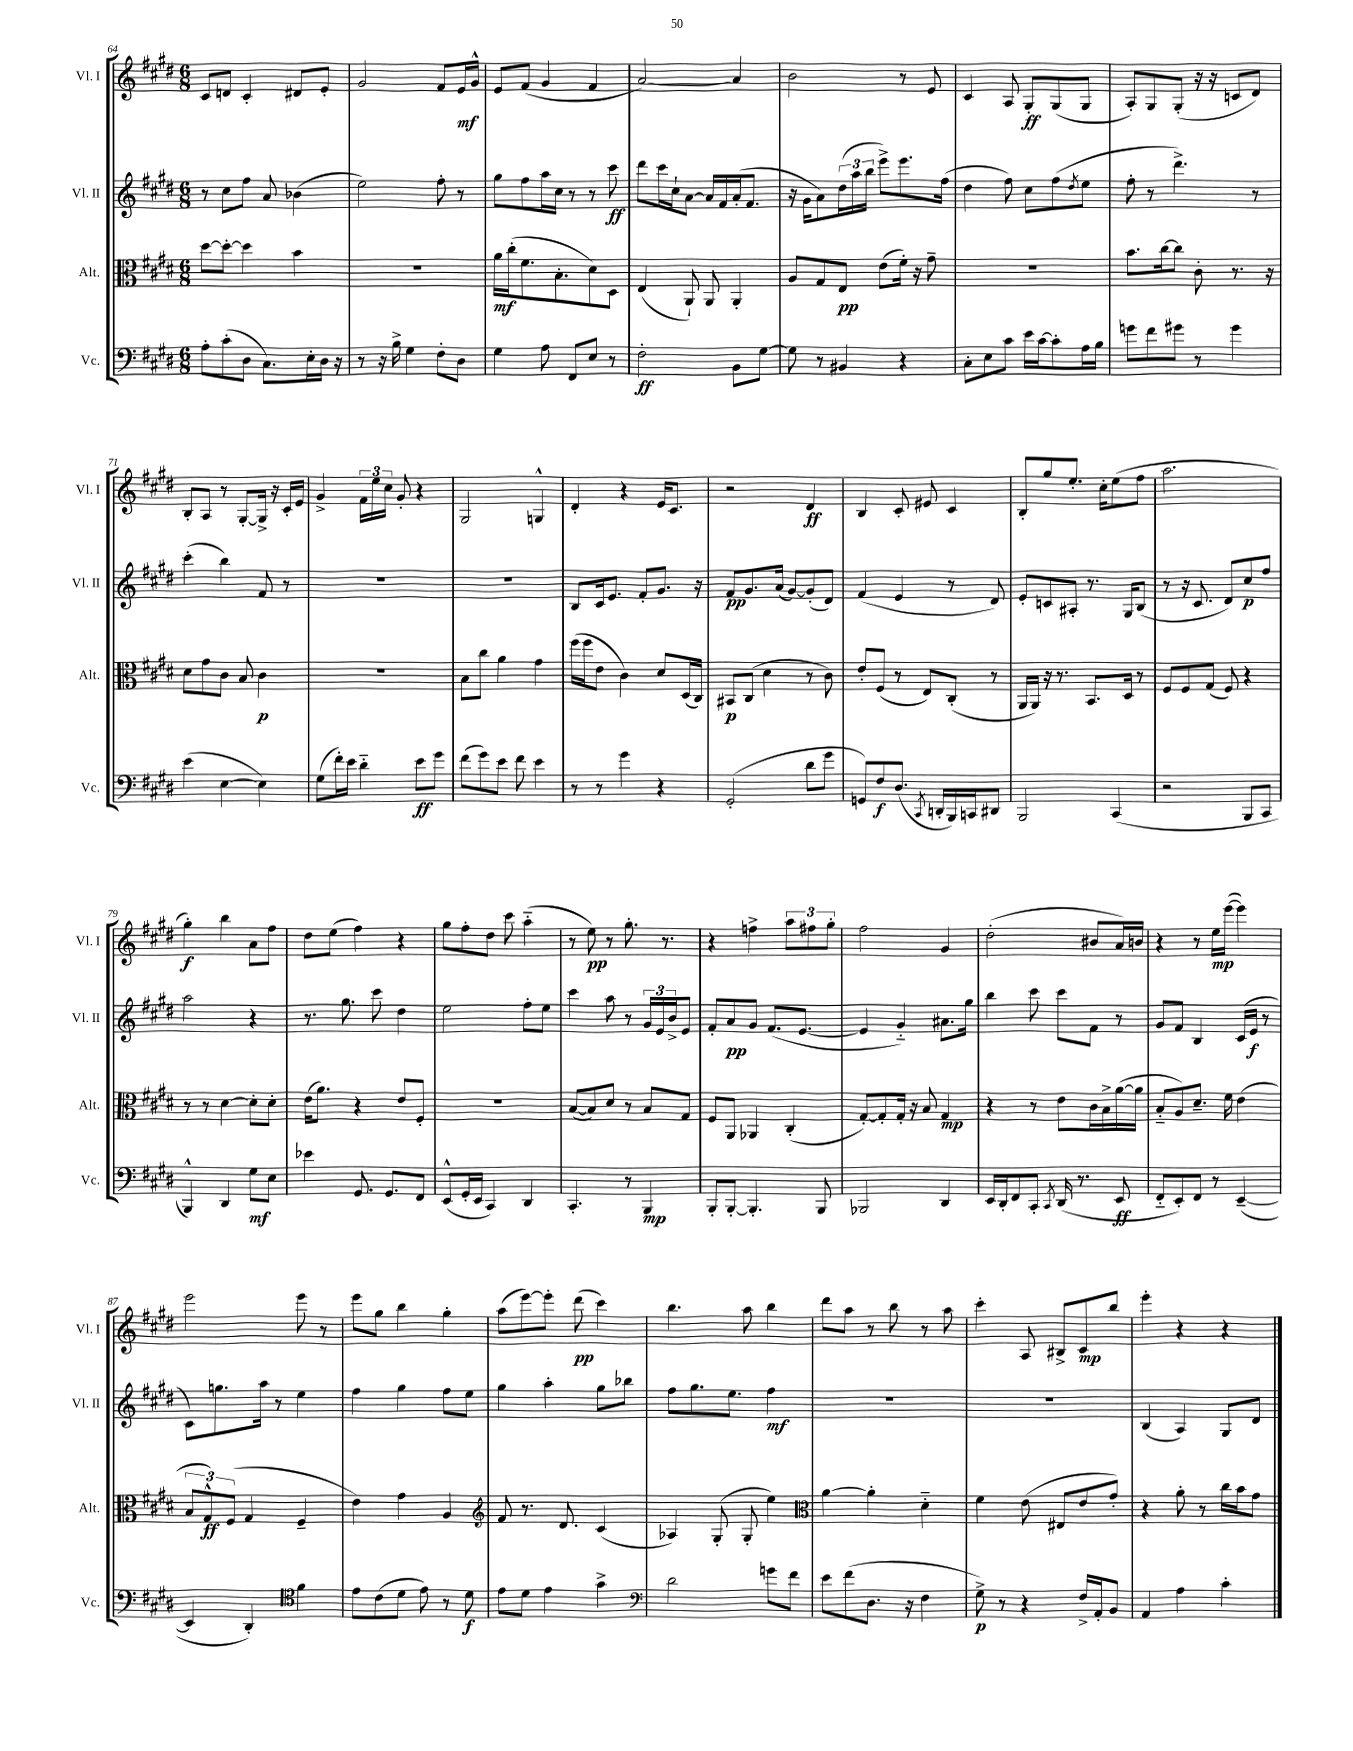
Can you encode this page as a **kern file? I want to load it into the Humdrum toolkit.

**kern	**kern	**kern	**kern
*staff4	*staff3	*staff2	*staff1
*clefF4	*clefC3	*clefG2	*clefG2
*k[f#c#g#d#]	*k[f#c#g#d#]	*k[f#c#g#d#]	*k[f#c#g#d#]
*M6/8	*M6/8	*M6/8	*M6/8
8A'	[8dd#	8r	8c#
(8c#'	8dd#'_	8cc#	8d
8D#	4dd#]	8ff#	4c#'
8.C#)	.	8a	.
.	4b	(4b-	8d#
16E'	.	.	.
16D#	.	.	8e'
16r	.	.	.
=	=	=	=
8r	2.r	2ee)	2g#
16r	.	.	.
16B^	.	.	.
4G#	.	.	.
8F#'	.	8ff#'	8f#
8D#	.	8r	16e
.	.	.	16g#^^
=	=	=	=
4G#	16a	8gg#	8e
.	(16cc#'	.	.
.	8.f#	8ff#	(8f#
8A	.	16aa	4g#
.	8.B'	16cc#	.
8FF#	.	8r	.
8E	8d#)	8r	4f#
8r	8D#	8ccc#	.
=	=	=	=
2F#'	(4E	8ddd#	[2a)
.	.	16ccc#	.
.	.	16cc#`	.
.	8AA`)	[8a	.
.	8AA	16a]	.
.	.	16f#	.
8BB	4AA'	(16a'	4a]
.	.	8.f#	.
[8G#	.	.	.
=	=	=	=
8G#]	8A	16r	2b
.	.	16g#	.
8r	8G#	8a)	.
4BB#	8E	(24dd#	.
.	.	24aa	.
.	.	24bb	.
.	(8e	8eee^)	.
4r	16f#')	8.eee	8r
.	16r	.	.
.	8g#~	.	8e
.	.	(16ff#	.
=	=	=	=
8C#'	2.r	4dd#	4c#
8E	.	.	.
8c#	.	8ff#)	8A
16e	.	8cc#	8G#'
[16c#	.	.	.
8c#']	.	(8ff#	(8G#
.	.	8qdd#	.
16A	.	8ee	8G#
16B	.	.	.
=	=	=	=
8g	8.b	8ff#'	8A')
8f#	.	8r	8G#
.	[16cc#	.	.
8g#	8cc#]	4.ddd#^)	(8G#'
8r	8c#'	.	16r
.	.	.	16r
4g#	8.r	.	8c
.	.	8r	8d#)
.	16r	.	.
=	=	=	=
(4e	8d#	(4ccc#'	8B'
.	8g#	.	8A
[4E	8c#	4bb)	8r
.	8B	.	[8G#'
4E])	4c#	8f#	16G#^]
.	.	.	16r
.	.	8r	16c#'
.	.	.	16e
=	=	=	=
(8G#	2.r	2.r	4g#^
16f#')	.	.	.
16e	.	.	.
4d#'~	.	.	24f#
.	.	.	24ee
.	.	.	24cc#
.	.	.	8g#'
8e	.	.	4r
8g#	.	.	.
=	=	=	=
(8f#	8B	2.r	2G#
8g#)	8cc#	.	.
8e	4a	.	.
8f#	.	.	.
4e	4g#	.	4G^^
=	=	=	=
8r	(16ff#	8B	4d#'
.	16ff#	.	.
8r	8e	16c#	.
.	.	8.e	.
4g#	4c#)	.	4r
.	.	8f#'	.
4r	8d#	8.g#	16e
.	.	.	8.c#
.	(16D#	.	.
.	16C#)	16r	.
=	=	=	=
(2GG#'	8BB#	8f#	2r
.	(8C#	8.g#	.
.	4d#	.	.
.	.	(16a	.
.	.	[8g#)	.
8d#	8r	(8g#']	4d#
8g#	8c#)	8d#)	.
=	=	=	=
8GG)	8e'	(4f#	4B
8F#	(8F#	.	.
(8.D#	8r	4e	8c#'
.	8E)	.	8e#
8qCC#	.	.	.
16DD'	.	.	.
16BBB)	(8C#'	8r	4c#
16CC	.	.	.
8DD#	8r	8d#)	.
=	=	=	=
2BBB	16AA	8e'	8B'
.	16AA)	.	.
.	16r	8c	8gg#
.	8.r	.	.
.	.	8A#'	8.ee'
.	8.BB	8.r	.
.	.	.	16cc#'
(4CC#	.	.	(8ee
.	16D#	16G#	.
.	8r	(8B	8ff#
=	=	=	=
2r	8F#	8r	2.aa
.	8F#	16r	.
.	.	8.c#	.
.	(8G#	.	.
.	8F#)	8d#)	.
8BBB	4r	8cc#	.
8CC#	.	8ff#	.
=	=	=	=
4BBB^^)	8r	2aa	4gg#')
.	8r	.	.
4DD#	[4d#	.	4bb
8G#	8d#']	4r	8a
8E	8d#'	.	8ff#
=	=	=	=
4e-	(16e	8.r	8dd#
.	8.a)	.	.
.	.	.	(8ee
.	.	8.gg#	.
8.GG#	4r	.	4ff#)
.	.	8ccc#	.
8.GG#	.	.	.
.	8e	4dd#	4r
8FF#	8F#'	.	.
=	=	=	=
(8EE^^	2.r	2ee	8gg#
16GG#'	.	.	8ff#'
16EE	.	.	.
4CC#)	.	.	8dd#
.	.	.	8ccc#
4DD#	.	8ff#'	(4aa'~
.	.	8ee	.
=	=	=	=
4.CC#'	([8B	4ccc#	8r
.	8B])	.	8ee)
.	8d#	8aa	8r
8r	8r	8r	8.gg#'
4BBB	8B	24g#	.
.	.	24e	.
.	.	.	8.r
.	.	24b^	.
.	8G#	8e	.
=	=	=	=
8BBB'	8F#	8f#'	4r
[8BBB'	8AA	8a	.
4.BBB']	4AA-	8g#	4ff^
.	.	(8.f#	.
.	(4C#'	.	12aa
.	.	[8.e	.
.	.	.	12ff#
8BBB	.	.	.
.	.	.	12gg#'
=	=	=	=
2BBB-	[8G#')	4e]	2ff#
.	8G#']	.	.
.	16G#'	4g#'~)	.
.	16r	.	.
.	8B	.	.
4DD#	4G#	8.a#	4g#
.	.	16gg#	.
=	=	=	=
16EE	4r	4bb	(2dd#'
16DD#'	.	.	.
8FF#	.	.	.
8CC#'	8r	8ccc#	.
8qCC#	.	.	.
(16DD#	8e	8ccc#	.
8.r	.	.	.
.	16c#	8f#	8b#
.	16B^	.	.
8EE	([16a	8r	16a)
.	16a]	.	16b
=	=	=	=
8FF#'~	8B'~	8g#	4r
8EE')	8A)	8f#	.
8FF#	8.d#~	4B	8r
8r	.	.	16ee
.	16f#	.	([16eee
([4EE~	(4e	(16c#	4eee])
.	.	16e	.
.	.	8r	.
=	=	=	=
4EE]	12B	8c#)	2eee
.	12G#^^)	.	.
.	.	8.gg	.
.	(12F#	.	.
4DD#')	4G#	.	.
.	.	16aa	.
.	.	8r	.
*clefC4	*	*	*
4f#	4F#~	4ee	8eee
.	.	.	8r
=	=	=	=
8e	4e)	4ff#	8eee
(8c#	.	.	8gg#
8d#	4g#	4gg#	4bb
8e)	.	.	.
8r	4A	8ff#	4gg#'
8d#	.	8ee	.
=	=	=	=
*	*clefG2	*	*
8e	8f#	4gg#	(8aa
8d#	8.r	.	[8eee)
4e	.	4aa'	8eee']
.	8.d#	.	.
.	.	.	(8ddd#
4g#^	(4c#	8gg#	4ccc#)
.	.	8bb-	.
=	=	=	=
*clefF4	*	*	*
2d#	4A-)	8ff#	4.bb
.	.	8.gg#	.
.	(8G#'	.	.
.	.	8.ee	.
.	8G#'	.	8aa
8g	4ee)	4ff#	4bb
8f#	.	.	.
=	=	=	=
*	*clefC3	*	*
8e	[4a	2.r	8ddd#
(8f#	.	.	8aa
8.D#	4a']	.	8r
.	.	.	8bb
16r	.	.	.
4F#	4d#'~	.	8r
.	.	.	8aa
=	=	=	=
8G#^)	4f#	2.r	4ccc#'
8r	.	.	.
4r	(8e	.	8A
.	8E#	.	8B#^
16F#^	8e	.	8c#
16AA'	.	.	.
8BB	8g#')	.	8bb
=	=	=	=
4AA	4r	(4B	4eee'
4A	8a'	4A)	4r
.	8r	.	.
4c#'	16cc#	8G#	4r
.	16b	.	.
.	8g#	8d#	.
==	==	==	==
*-	*-	*-	*-
